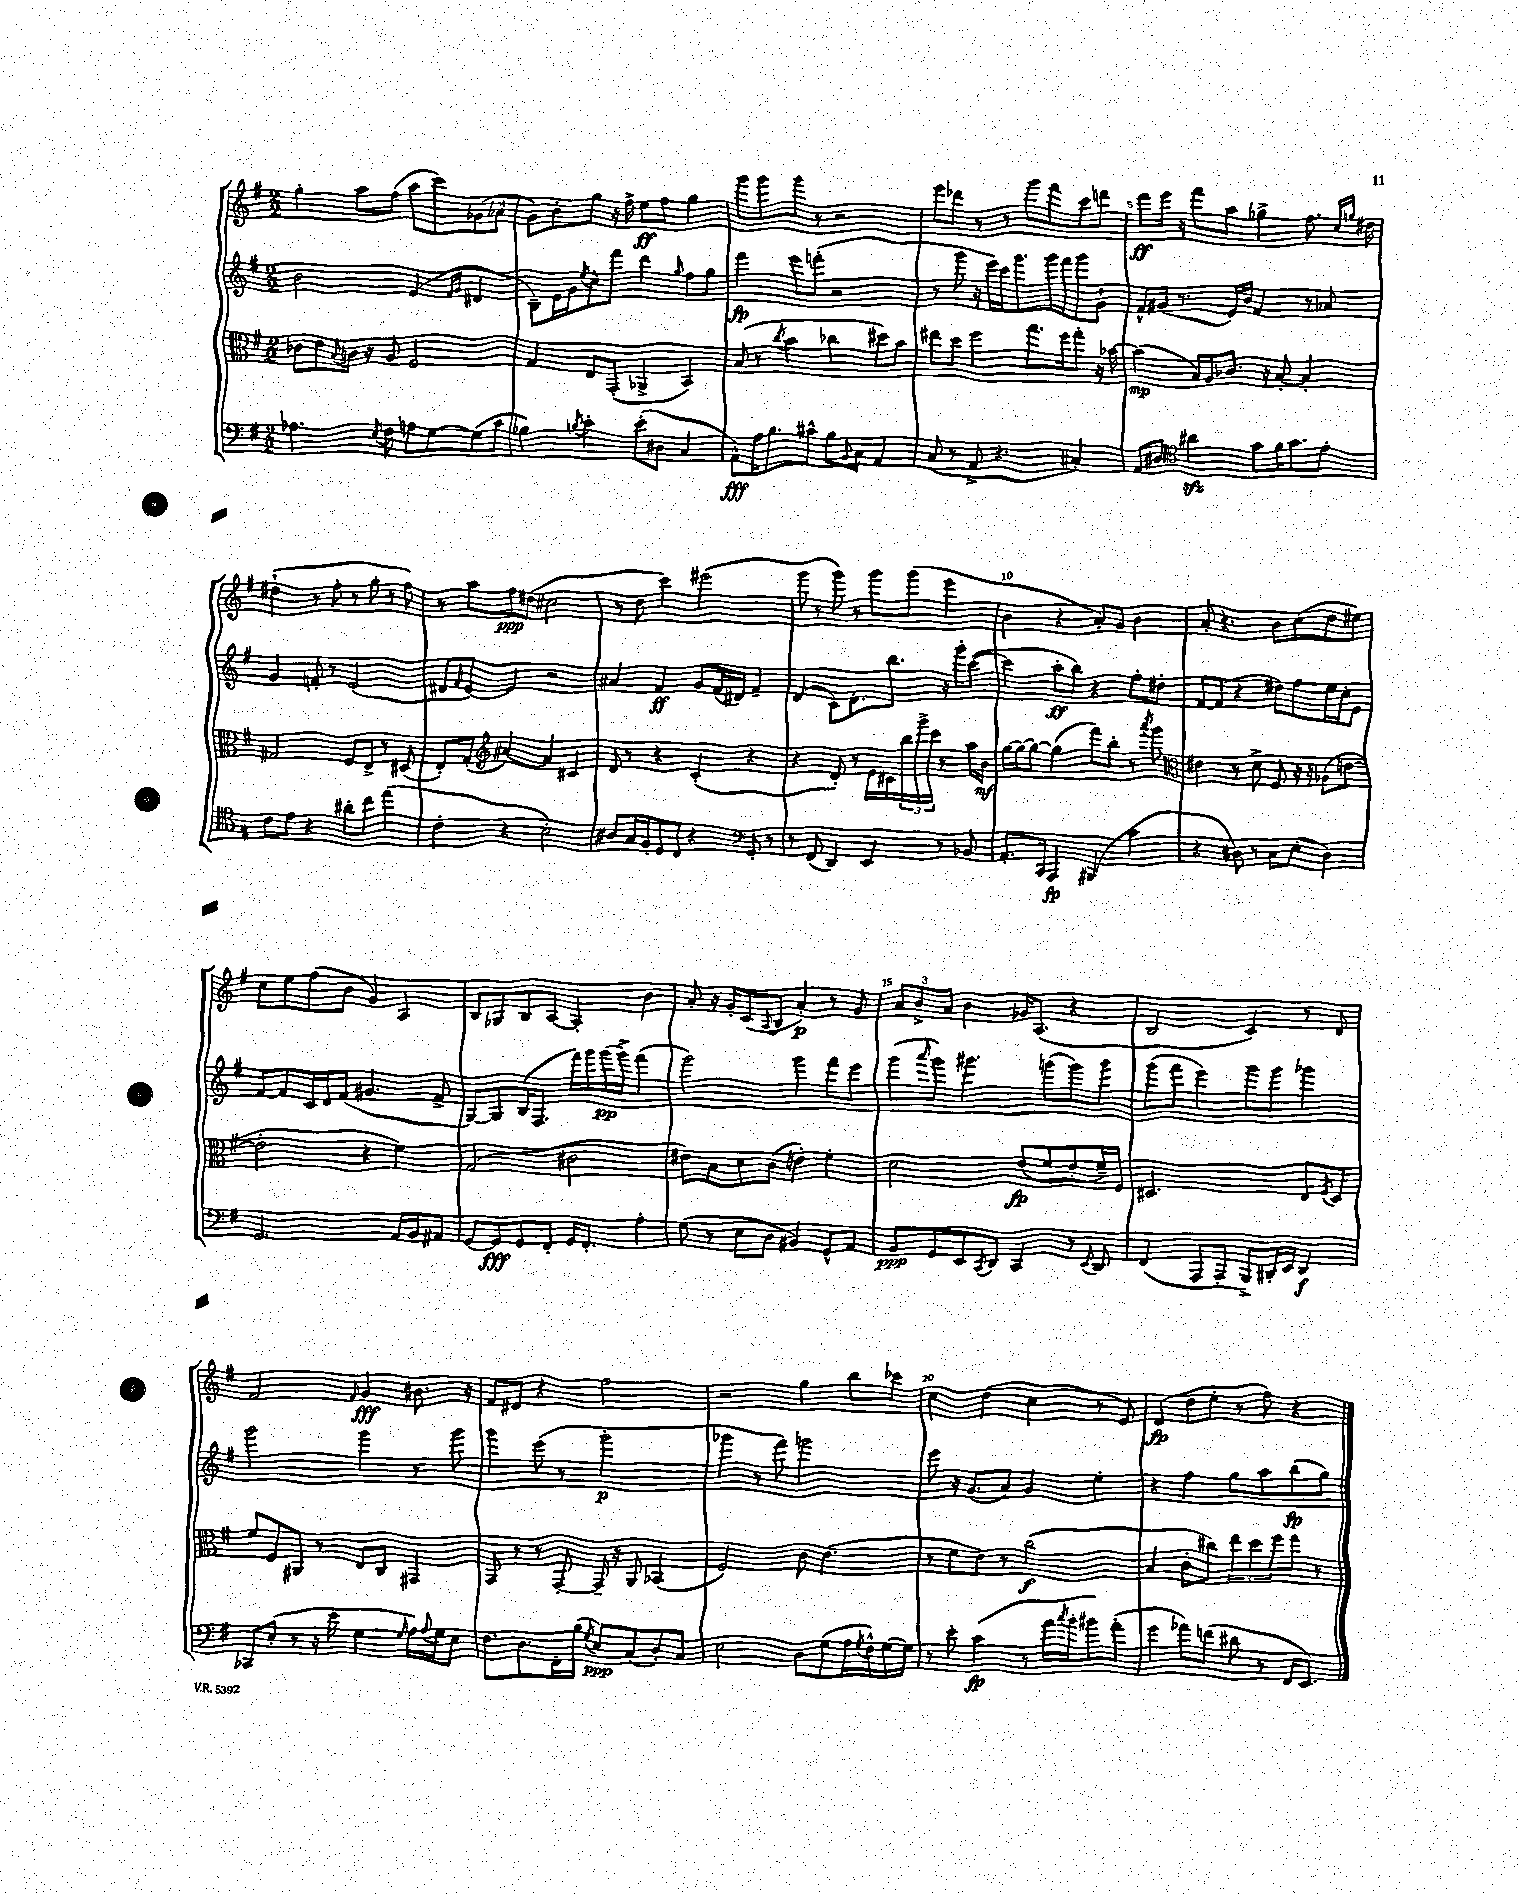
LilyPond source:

<<
\new StaffGroup <<
\new Staff = "s0" {
    \clef treble \key g \major \numericTimeSignature \time 2/2
    g''4-. a''8 fis''8( a''8 c'''8) ges'8( aes'8-^ |
    g'8) b'8-. g''8 r16 fis''16-> e''8\ff fis''8 g''4 |
    g'''8 g'''8 g'''8 r8 r2 |
    e'''8 des'''8 r8 r8 g'''8 fis'''8 c'''8 d'''8 |
    fis'''8\ff e'''16 r16 fis'''8 a''8 ges''4-> fis''8. \grace { c''16 g''16 } dis''16 |
    dis''4-!( r8 fis''8-. r8 g''8-. r8 fis''8) |
    r8 a''8 fis''8\ppp dis''8( cis''2 |
    r8 d''8 c'''4) eis'''2( |
    g'''8 r8 g'''8) r8 g'''8 g'''8( e'''4 |
    b'4 r4 a'8-.) g'8 b'4 |
    a'8-. r4. b'8 c''8( d''8 eis''8) |
    c''8 e''8 fis''8( b'8 g'4) a4 |
    b8 ges8 b8 a8~ a4-. b'4 |
    a'8-. r16 g'16-. c'8( \appoggiatura { a8 } b8 a'4-.\p) r8 g'8 |
    \tuplet 3/2 { a'8 b'8-> a'8 } b'4 ges'16 a8.( r4 |
    b2 c'4) r8 d'8 |
    fis'2 \grace { fis'16 } g'4\fff bis'8. r16 |
    fis'8 dis'8 r4 fis''2 |
    r2 g''4 b''8 ces'''8 |
    c''4 d''4( c''4 r8 e'8) |
    d'4\fp( d''8 e''8-. r8 fis''8) r4 \bar "|." |
}
\new Staff = "s1" {
    \clef treble \key g \major \numericTimeSignature \time 2/2
    b'2 e'4( \grace { fis'16 g'16 } dis'4 |
    b8--) e'16 g'16 \acciaccatura { e''8 } c''8-^ fis'''8 d'''4 \grace { g''16 } fis''8 g''8 |
    fis'''4\fp e'''8 f'''8-.( r2 |
    r8 g'''8 r16 e'''16) c'''16 g'''8. g'''16 fis'''16 g'''8 g'8-! |
    fis'8-^ gis'16( r8. e'16) b'16 fis'4 r8 aes'8 |
    g'4 f'8-. r8 e'2( |
    dis'8 \grace { fis'16 } e'8~) e'4 r2 |
    ais'4 fis'4\ff g'8 fis'16( dis'16) fis'4-- |
    d'4( c'8) d'8.-. b''8. r16 g'''16-. c'''8~( |
    c'''4 a''8-.\ff b''8) r4 fis''8-. dis''8-. |
    fis'8~ fis'8( r4 dis''8) fis''8 e''16 c''16-. e'8 |
    fis'8~ fis'8 c'16 d'16 fis'8( gis'4. fis'8-> |
    g8~) g8 b16( fis8. fis'''16) g'''16 g'''16\pp( g'''16->) fis'''4( |
    g'''2) g'''4 fis'''8 e'''8 |
    g'''8( \grace { a'''16 } g'''8) gis'''4. g'''8( g'''8) g'''8 |
    g'''8( fis'''8 e'''4) g'''8 g'''8 ges'''4 |
    g'''2 g'''4 r8 g'''8 |
    g'''4 e'''8( r8 g'''2-.\p |
    ges'''4 r8 fis'''8) g'''2 |
    e'''8 r16 g'8.( a'8) g'4 e''4-. |
    r4 fis''4 g''8 a''8 b''8\fp( g''8) \bar "|." |
}
\new Staff = "s2" {
    \clef alto \key g \major \numericTimeSignature \time 2/2
    ces'8 e'8 \appoggiatura { b8 } c'16 r16 a8 fis2 |
    g4 e8 g,8-.( aes,4-> b,4) |
    b8( r8 \acciaccatura { c''8 } b'4 ces''4 dis''8) b'8 |
    eis''8 d''8 fis''4 g''8. fis''16 g''8-. r16 bes'16~ |
    bes'4\mp( b16) a16 ces'8. r16 b8~-. b4-. |
    gis2 fis8 e8-> r8 dis8( |
    e8-.) g8-.( \clef treble ais'4~) ais'4 cis'4 |
    d'8 r8 r4 c'4-.( r4 |
    r4 d'8-.) r8 e'16 cis'16 \tuplet 3/2 { b''16 g'''16-> c'''16 } r8 a''16 b'16\mf |
    g''16~ g''16~ g''8~ g''4( fis'''8) b''8-. r8 \acciaccatura { a'''8 } g'''8 |
    \clef alto eis'4 r8 d'8-> fis8 r16 r16 aes8( e'8~ |
    e'2-. r4 fis'4) |
    g2( cis'2 |
    eis'8) b8 d'8 c'8( e'4-.) fis'4-. |
    d'2 e'8\fp( fis'8 e'8-. fis'16--) fis16 |
    dis2. e8 \acciaccatura { fis8 } dis8 |
    fis'8 fis8 ais,8 r8 e8 c8 gis,4 |
    g,8 r8 r8 g,8~-. g,16-- r16 a,8 bes,4( |
    fis2) c'8 e'4.( |
    r8 fis'8 e'8) r8 c''2\f( |
    b4 c'8-. cis''8) \tuplet 3/2 { e''8 d''8 fis''8 } g''8 r8 \bar "|." |
}
\new Staff = "s3" {
    \clef bass \key g \major \numericTimeSignature \time 2/2
    aes4. \acciaccatura { e8 } fis8 a8 g8~ g8( c'8 |
    bes4) \acciaccatura { b8 } c'4-. e'8-.( dis8 c4 |
    a,8-^\fff) a16 b8. cis'8-^ b8 \appoggiatura { b,8 } c8 a,4 |
    c8( r8 a,8-> r4. cis4-.) |
    a,8 dis8 \clef tenor ais'4\sfz g'8 fis'16 g'8. e'8-. |
    c'8 e'8 r4 ais'8-. c''8 e''4( |
    c'4-. r4 b2-.) |
    ais8 g16 fis16-. d8 c8 r4 \clef bass g,8-. r8 |
    r8 fis,8( d,4) e,4 r8 bes,8 |
    a,8.-. c,16 a,,4\fp bis,,4( c'4 |
    r4 dis8) r8 c8 e8-.( dis4) |
    g,2. a,16 b,16 ais,8 |
    g,8~ g,8\fff g,8 fis,8-. g,16 fis,8.-. a4-. |
    g8( r8 e8 d8 bis,4) g,8-^ a,8 |
    b,8\ppp g,8 e,8 \acciaccatura { c,8 } d,8 c,4 r8 \acciaccatura { e,8 } d,8 |
    fis,4( a,,8 a,,8-. b,,8->) dis,16-. e,16 dis,4\f |
    ces,8 e8-.( r8 r16 e'16 g4 \grace { g16 } a16) \appoggiatura { a8 } g16 e8 |
    fis8. d8. fis,16-. b16( \acciaccatura { g8 } e8\ppp) c8( d8-.) c8 |
    e2 d8 g8( a16 \acciaccatura { g8 } fis16-^) g16~ g16 |
    r8 e'8-. c'4\fp( r8 a'16 \acciaccatura { c''8 } b'16-. bis'8) a'8-.( |
    g'4 aes'8) f'8( dis'8 r8 fis,16 e,8.) \bar "|." |
}
>>
>>
\layout { \context { \Score \override BarNumber.break-visibility = ##(#f #t #t) barNumberVisibility = #(every-nth-bar-number-visible 5) } }
